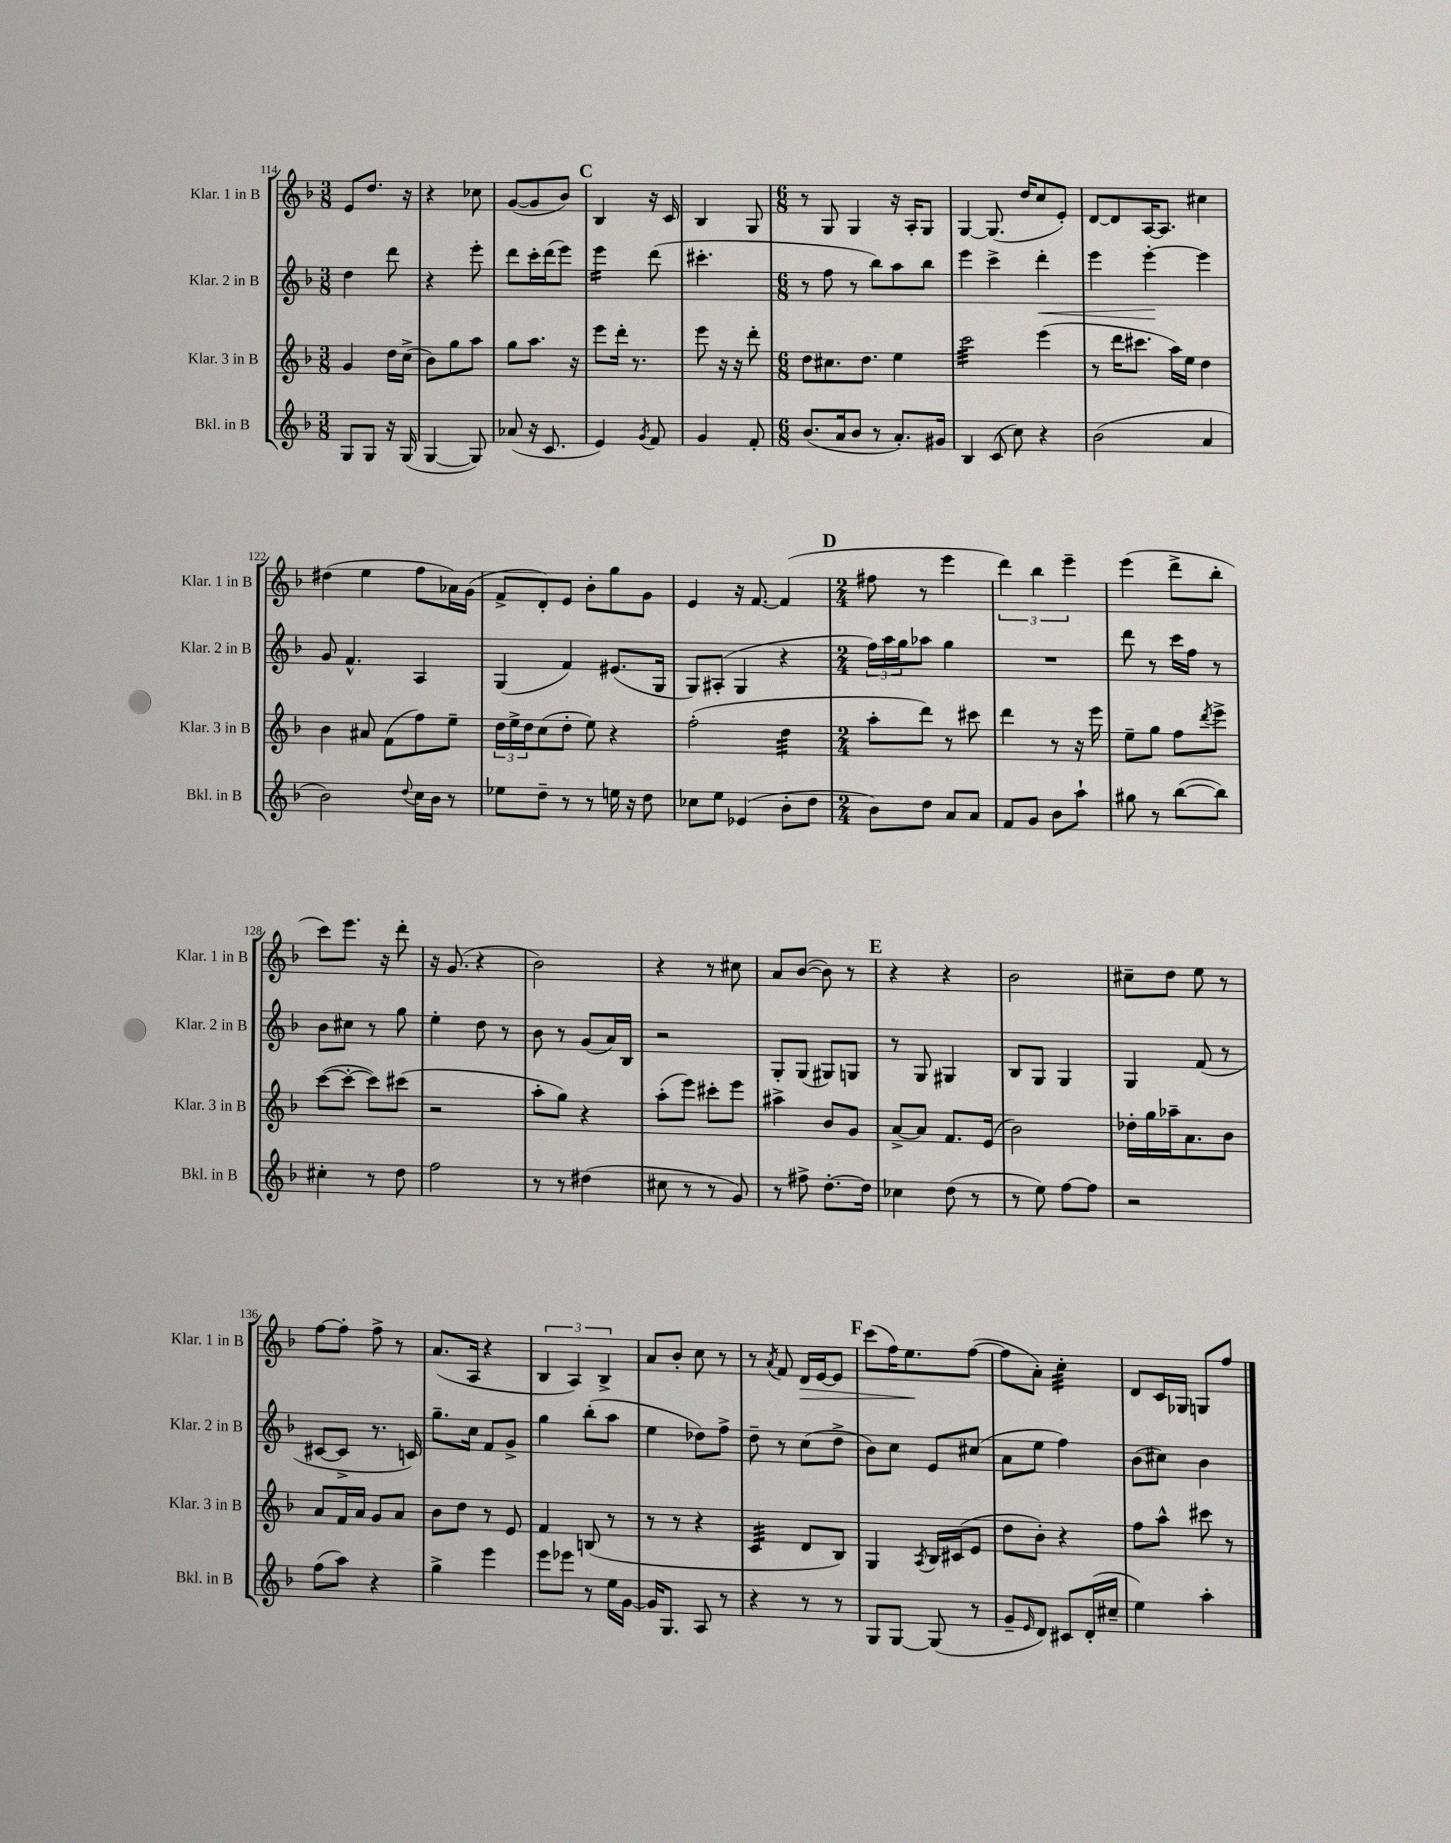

**kern	**kern	**kern	**kern
*staff4	*staff3	*staff2	*staff1
*clefG2	*clefG2	*clefG2	*clefG2
*k[b-]	*k[b-]	*k[b-]	*k[b-]
*M3/8	*M3/8	*M3/8	*M3/8
8G	4g	4dd	8e
8G	.	.	8.dd
16r	16dd	8ddd	.
(16G	(16cc^	.	16r
=	=	=	=
[4G	8b-)	4r	4r
.	8gg	.	.
8G])	8aa	8eee'	8cc-
=	=	=	=
(8a-	8gg	8ddd	([8g
16r	8.aa	16ccc'	8g]
8.c	.	(16ddd	.
.	.	8eee)	8b-)
.	16r	.	.
=	=	=	=
4e)	8eee	4eee	4B-
.	16ddd'	.	.
.	8.r	.	.
8qg	.	.	.
8f	.	(8ddd	16r
.	.	.	16c
=	=	=	=
4g	8eee	4.ccc#'	4B-
.	16r	.	.
.	16r	.	.
8f'	8ddd'	.	8G
=	=	=	=
*M6/8	*M6/8	*M6/8	*M6/8
(8.b-	8dd	8r	8r
.	8.cc#	8ff	8G
16a	.	.	.
8b-	.	8r	4G
.	8.dd	.	.
8r	.	8bb-)	.
8.a')	4ee	8aa	16r
.	.	.	16A'
.	.	8bb-	8G
16g#	.	.	.
=	=	=	=
4B-	2ccc	4eee	[4G
(8c	.	4ccc^	(8.G]
8cc)	.	.	.
.	.	.	16dd
4r	(4eee	4ddd'	8cc
.	.	.	8e')
=	=	=	=
(2b-	8r	4eee	[8d
.	16ddd	.	8d]
.	8.ccc#	.	.
.	.	[4eee'	[16A
.	.	.	8.A]
.	16aa)	.	.
.	16ee	.	.
4a	4dd	4eee]	4cc#
=	=	=	=
2b-)	4b-	8g	(4dd#
.	.	4.f^^	.
.	8a#	.	4ee
.	(8f	.	.
8qqdd	.	.	.
16cc	8ff)	4A	8ff
16b-	.	.	.
8r	8ee~	.	16a-)
.	.	.	(16g
=	=	=	=
8ee-	24dd	(4G	8f^
.	24ee^	.	.
.	24dd	.	.
8dd~	(8cc	.	8d')
8r	8dd'	4f)	8e
8r	8ee)	.	8b-'
16ee	4r	(8.e#	8gg
16r	.	.	.
8dd	.	.	8g
.	.	16G	.
=	=	=	=
8cc-	(2ff'	8G)	4e
8ee	.	(8A#'	.
(4e-	.	4G	16r
.	.	.	[8.f
8b-'	4dd	4r	(4f]
8dd	.	.	.
=	=	=	=
*M2/4	*M2/4	*M2/4	*M2/4
8b-)	8aa'	24ff)	8ff#
.	.	24aa	.
.	.	24gg	.
8dd	8ddd)	8aa-	8r
8a	8r	4gg	4eee
8a	8ccc#	.	.
=	=	=	=
8f	4ddd	2r	6ddd)
8g	.	.	.
.	.	.	6bb-
8b-	8r	.	.
.	.	.	6eee~
8aa`	16r	.	.
.	16eee	.	.
=	=	=	=
8gg#	8ee~	8ddd	(4eee
8r	8gg	8r	.
([8bb-	8ff	16ccc	8ddd^
.	.	16ff	.
.	8qddd	.	.
8bb-])	8eee^	8r	8bb-'
=	=	=	=
4cc#'	([8ccc	8b-	8ccc)
.	8ccc'_	8cc#	8.eee
8r	8ccc])	8r	.
.	.	.	16r
8dd	(8ccc#	8gg	8ddd'
=	=	=	=
2ff	2r	4ee'	16r
.	.	.	(8.g
.	.	8dd	4r
.	.	8r	.
=	=	=	=
8r	8aa'	8b-	2b-)
8r	8gg)	8r	.
(4dd#	4r	(8g	.
.	.	16a)	.
.	.	16B-	.
=	=	=	=
8cc#	(8aa'	2r	4r
8r	8eee)	.	.
8r	8ccc#'	.	8r
8g)	8eee	.	8cc#
=	=	=	=
8r	4aa#^	8G'	8a
8ff#^	.	(8G	([8b-
[8.dd'	8b-	8G#)	8b-])
.	8g	8G	8r
16dd]	.	.	.
=	=	=	=
4cc-	[8a^	8r	4r
.	8a]	8G	.
(8dd	8.f	4G#	4r
8r	.	.	.
.	(16e	.	.
=	=	=	=
8r	2b-)	8B-	2b-
8ee)	.	8G	.
[8ff	.	4G	.
8ff]	.	.	.
=	=	=	=
2r	16dd-'	4G	8cc#~
.	16gg	.	.
.	16aa-~	.	8dd
.	8.a	.	.
.	.	(8f	8ee
.	8b-	8r	8r
=	=	=	=
(8ff	8a	[8c#	[8ff
8aa)	16f	8c#^]	8ff']
.	16a	.	.
4r	8g	8.r	8ff^
.	8a	.	8r
.	.	16c)	.
=	=	=	=
4gg^	8b-	8.gg~	(8.a
.	8dd	.	.
.	.	16cc	16A
4eee	8r	8f	4r
.	8e	8g^	.
=	=	=	=
8eee	4f	4gg	6B-
8eee-	.	.	.
.	.	.	6A)
8r	(8B	(8bb-'	.
.	.	.	6B-^
16ee	8r	8aa	.
[16g	.	.	.
=	=	=	=
16g]	8r	4ee	8a
8.G	.	.	.
.	8r	.	8b-'
8A	4r	8dd-)	8cc
8r	.	8ff^	8r
=	=	=	=
4r	4c	8dd~	8r
.	.	.	8qa
.	.	8r	8f
8r	8d	(8cc	16d
.	.	.	[16e
8r	8B-)	8dd^	8e]
=	=	=	=
8G	4G	8b-)	(8ccc
[8G	.	8cc	16ff)
.	.	.	8.ee
.	8qA	.	.
(8G]	16B-	8e	.
.	(16c#	.	.
8r	8e	(8cc#	([8ff
=	=	=	=
8g~	8dd	8a	8ff]
16qqe	.	.	.
8d)	8b-')	8ee	8a')
8c#	4r	4ff)	4cc'
(16d'	.	.	.
16cc#~	.	.	.
=	=	=	=
4ee)	8ff	(8b-	8d
.	8aa^^	8cc#)	16c
.	.	.	16G-
4aa'	8ccc#	4b-	8G
.	8r	.	8ff
==	==	==	==
*-	*-	*-	*-
